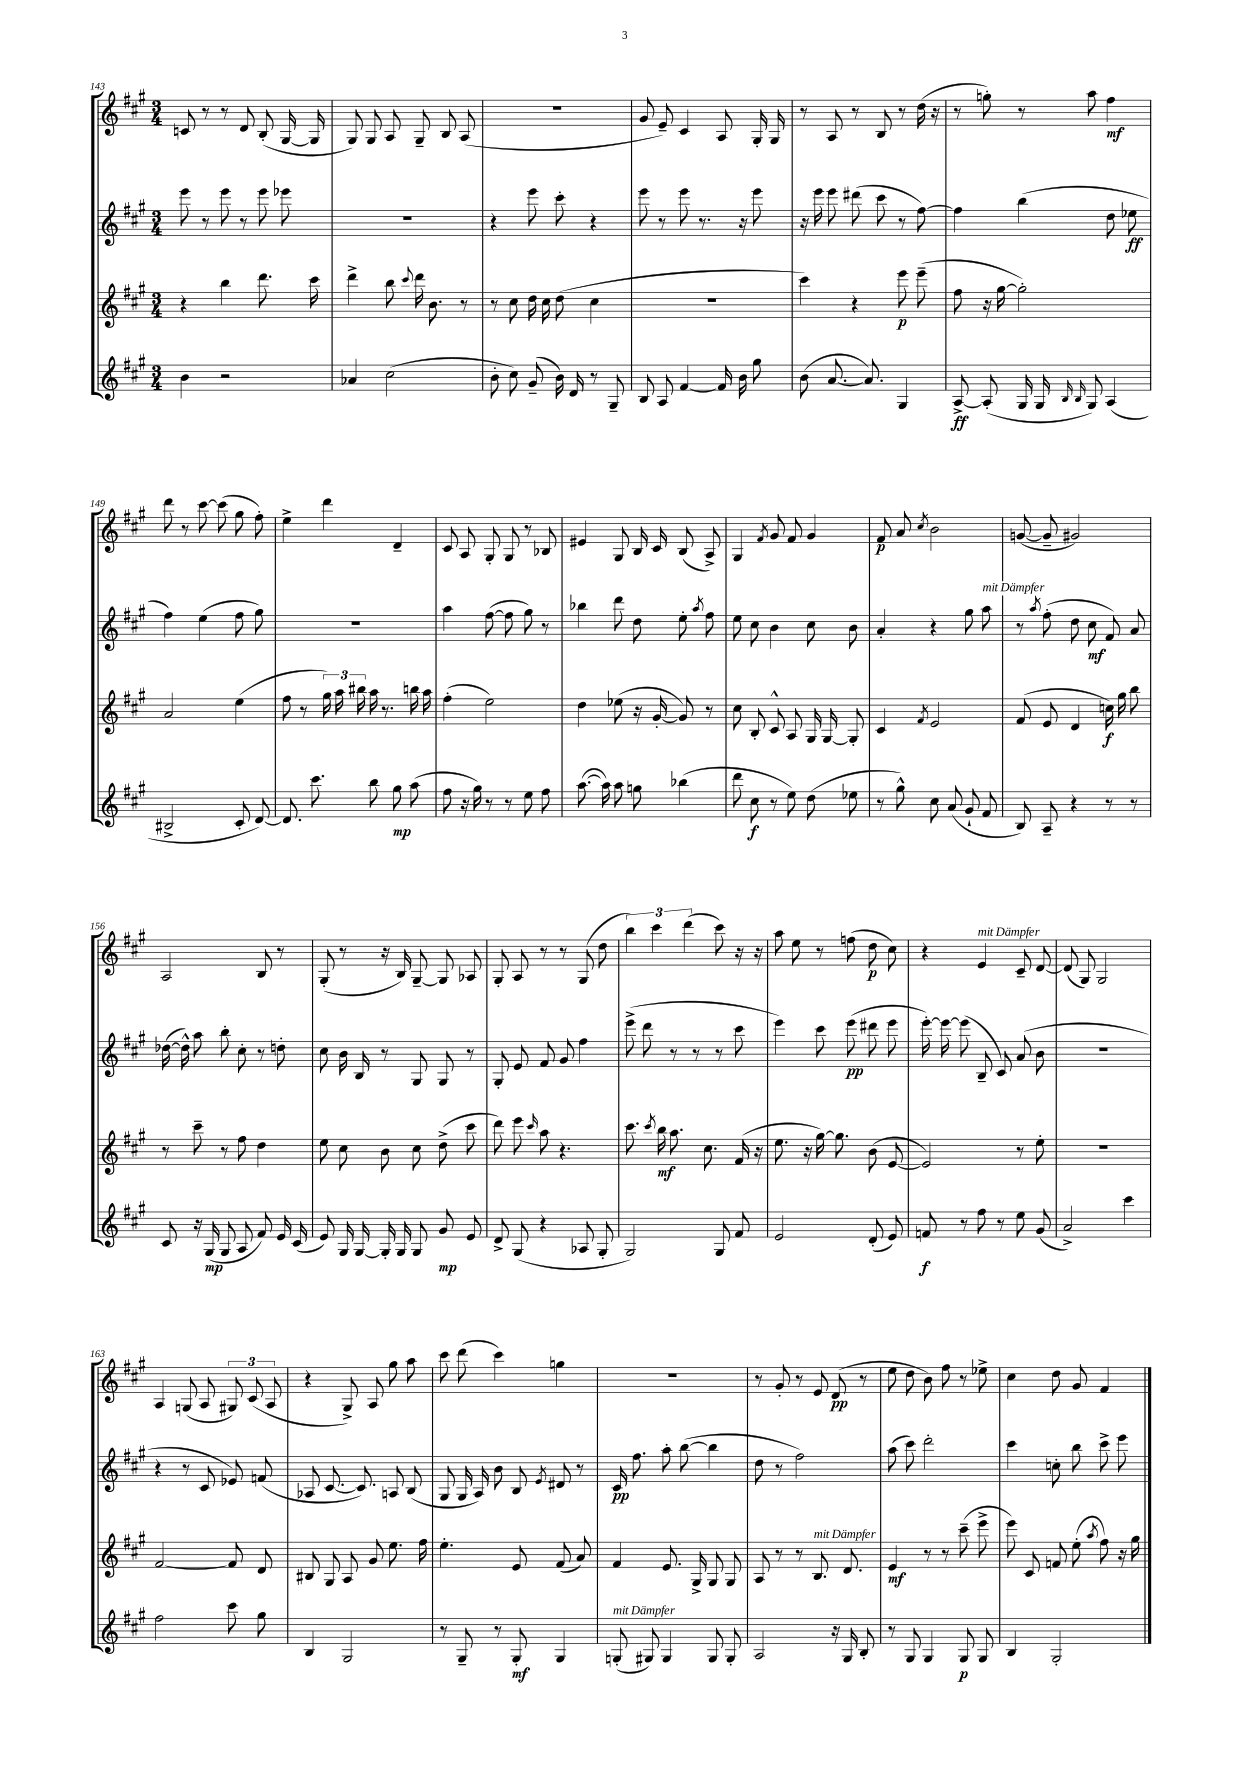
<<
\new StaffGroup <<
\new Staff = "s0" {
    \clef treble \key a \major \numericTimeSignature \time 3/4
    \autoBeamOff c'8 r8 r8 d'8 b8-.( gis16~ gis16 |
    gis8) gis8 a8 gis8-- b8 a8( |
    R2. |
    gis'8 e'8--) cis'4 a8 gis16-. gis16 |
    r8 a8 r8 b8 r8 d''16( r16 |
    r8 g''8-.) r8 a''8 fis''4\mf |
    d'''8 r8 cis'''8~ cis'''8( gis''8 fis''8-.) |
    e''4-> d'''4 d'4-- |
    cis'8 a8 gis8-. gis8 r8 bes8 |
    eis'4 gis8 b16 cis'16 b8( a8->) |
    gis4 \acciaccatura { fis'8 } gis'8 fis'8 gis'4 |
    fis'8\p a'8 \acciaccatura { cis''8 } b'2 |
    g'8~( g'8-- gis'2) |
    a2 b8 r8 |
    gis8-.( r8 r16 b16) gis8~-- gis8 aes8 |
    gis8-. a8 r8 r8 gis8( d''8 |
    \tuplet 3/2 { b''4) cis'''4 d'''4( } cis'''8) r16 r16 |
    a''8 e''8 r8 f''8( d''8\p cis''8) |
    r4 e'4^\markup { \italic "mit Dämpfer" } cis'8-- d'8~ |
    d'8( gis8) gis2 |
    a4 g8( a8 \tuplet 3/2 { gis8) cis'8( a8 } |
    r4 gis8->) a8 gis''8 a''8 |
    cis'''8 d'''8( cis'''4) g''4 |
    r2. |
    r8 gis'8-. r8 e'8 d'8\pp( r8 |
    e''8 d''8 b'8) fis''8 r8 ees''8-> |
    cis''4 d''8 gis'8 fis'4 \bar "|." |
}
\new Staff = "s1" {
    \clef treble \key a \major \numericTimeSignature \time 3/4
    \autoBeamOff e'''8 r8 e'''8 r8 e'''8 ees'''8 |
    R2. |
    r4 e'''8 cis'''8-. r4 |
    e'''8 r8 e'''8 r8. r16 e'''8 |
    r16 e'''16 e'''8 dis'''8( cis'''8 r8 fis''8~) |
    fis''4 b''4( d''8 ees''8\ff |
    fis''4) e''4( fis''8 gis''8) |
    R2. |
    a''4 fis''8~( fis''8 gis''8) r8 |
    bes''4 d'''8 d''8 e''8-. \acciaccatura { a''8 } fis''8 |
    e''8 cis''8 b'4 cis''8 b'8 |
    a'4-. r4 gis''8 a''8^\markup { \italic "mit Dämpfer" } |
    r8 \acciaccatura { a''8 } fis''8-.( d''8 cis''8\mf fis'8) a'8 |
    des''16~( des''16-^) a''8 b''8-. cis''8-. r8 d''8-. |
    cis''8 b'16 b16 r8 gis8 gis8 r8 |
    gis8-. e'8 fis'8 gis'8 fis''4 |
    e'''8->( d'''8 r8 r8 r8 cis'''8 |
    e'''4) cis'''8 e'''8\pp( dis'''8 e'''8 |
    e'''16~-.) e'''16~ e'''8( b8-- cis'8) a'8( b'8 |
    R2. |
    r4 r8 cis'8 ees'8) f'8( |
    aes8 cis'8.~ cis'8.) a8 b8( |
    gis8 gis16 a16) b'8 b8 \acciaccatura { e'8 } dis'8 r8 |
    cis'16\pp fis''8. a''8-. b''8~( b''4 |
    d''8 r8 fis''2) |
    a''8( cis'''8) d'''2-. |
    cis'''4 c''8-. b''8 cis'''8-> e'''8 \bar "|." |
}
\new Staff = "s2" {
    \clef treble \key a \major \numericTimeSignature \time 3/4
    \autoBeamOff r4 b''4 d'''8. cis'''16 |
    d'''4-> b''8 \appoggiatura { cis'''8 } d'''16 b'8. r8 |
    r8 cis''8 d''16 cis''16 d''8( cis''4 |
    R2. |
    cis'''4) r4 e'''8\p e'''8--( |
    fis''8 r16 gis''16~ gis''2-.) |
    a'2 e''4( |
    fis''8 r8 \tuplet 3/2 { gis''16) a''16 bis''16 } a''16 r8. b''16 a''16 |
    fis''4-.( e''2) |
    d''4 ees''8( r16 gis'16~-. gis'8) r8 |
    cis''8 b8-. cis'8-^ a8 gis16 gis16~ gis8-. |
    cis'4 \acciaccatura { fis'8 } e'2 |
    fis'8( e'8 d'4 c''16\f) gis''16 b''8 |
    r8 cis'''8-- r8 fis''8 d''4 |
    e''8 cis''8 b'8 cis''8 d''8->( cis'''8 |
    d'''8) e'''8 \grace { cis'''16 } a''8 r4. |
    cis'''8. \acciaccatura { cis'''8 } b''16\mf a''8. cis''8. fis'16( r16 |
    e''8. r16 gis''16~) gis''8. b'8( e'8~ |
    e'2) r8 e''8-. |
    R2. |
    fis'2~ fis'8 d'8 |
    bis8 gis8 a8 gis'8 e''8. fis''16 |
    e''4.-. e'8 fis'8( a'8) |
    fis'4 e'8. gis16-> gis8 gis8 |
    a8 r8 r8 b8.^\markup { \italic "mit Dämpfer" } d'8. |
    e'4\mf r8 r8 cis'''8--( e'''8-> |
    e'''8) cis'8 f'8 e''8-.( \acciaccatura { a''8 } fis''8) r16 gis''16 \bar "|." |
}
\new Staff = "s3" {
    \clef treble \key a \major \numericTimeSignature \time 3/4
    \autoBeamOff b'4 r2 |
    aes'4 cis''2( |
    b'8-. cis''8) gis'8--( b'16) d'16 r8 gis8-- |
    b8 a8 fis'4~ fis'16 b'16 gis''8 |
    b'8( a'8.~ a'8.) gis4 |
    a8~->\ff a8-.( gis16 gis16 \grace { b16 b16 } gis8) a4( |
    bis2-> cis'8-. d'8~) |
    d'8. cis'''8. b''8 gis''8\mp a''8( |
    fis''8 r16 gis''16) r8 r8 e''8 fis''8 |
    a''8.~( a''16) a''8 g''8 bes''4( |
    d'''8 cis''8\f r8 e''8) d''8( ees''8 |
    r8 gis''8-^) cis''8 a'8( gis'8-! fis'8 |
    b8) a8-- r4 r8 r8 |
    cis'8 r16 gis16\mp( gis8 a8 fis'8) e'16 cis'16( |
    e'8) gis16 gis16~ gis16-. gis16 gis8 gis'8\mp e'8 |
    d'8-> gis8( r4 aes8 gis8-. |
    gis2) gis8 fis'8 |
    e'2 d'8-.( e'8) |
    f'8\f r8 fis''8 r8 e''8 gis'8( |
    a'2->) cis'''4 |
    fis''2 cis'''8 gis''8 |
    b4 gis2 |
    r8 gis8-- r8 gis8-.\mf gis4 |
    g8-.^\markup { \italic "mit Dämpfer" }( gis8) gis4 gis8 gis8-. |
    a2 r16 gis16 b8-. |
    r8 gis8 gis4 gis8\p gis8 |
    b4 gis2-. \bar "|." |
}
>>
>>
\layout { \context { \Score currentBarNumber = #143 } }
